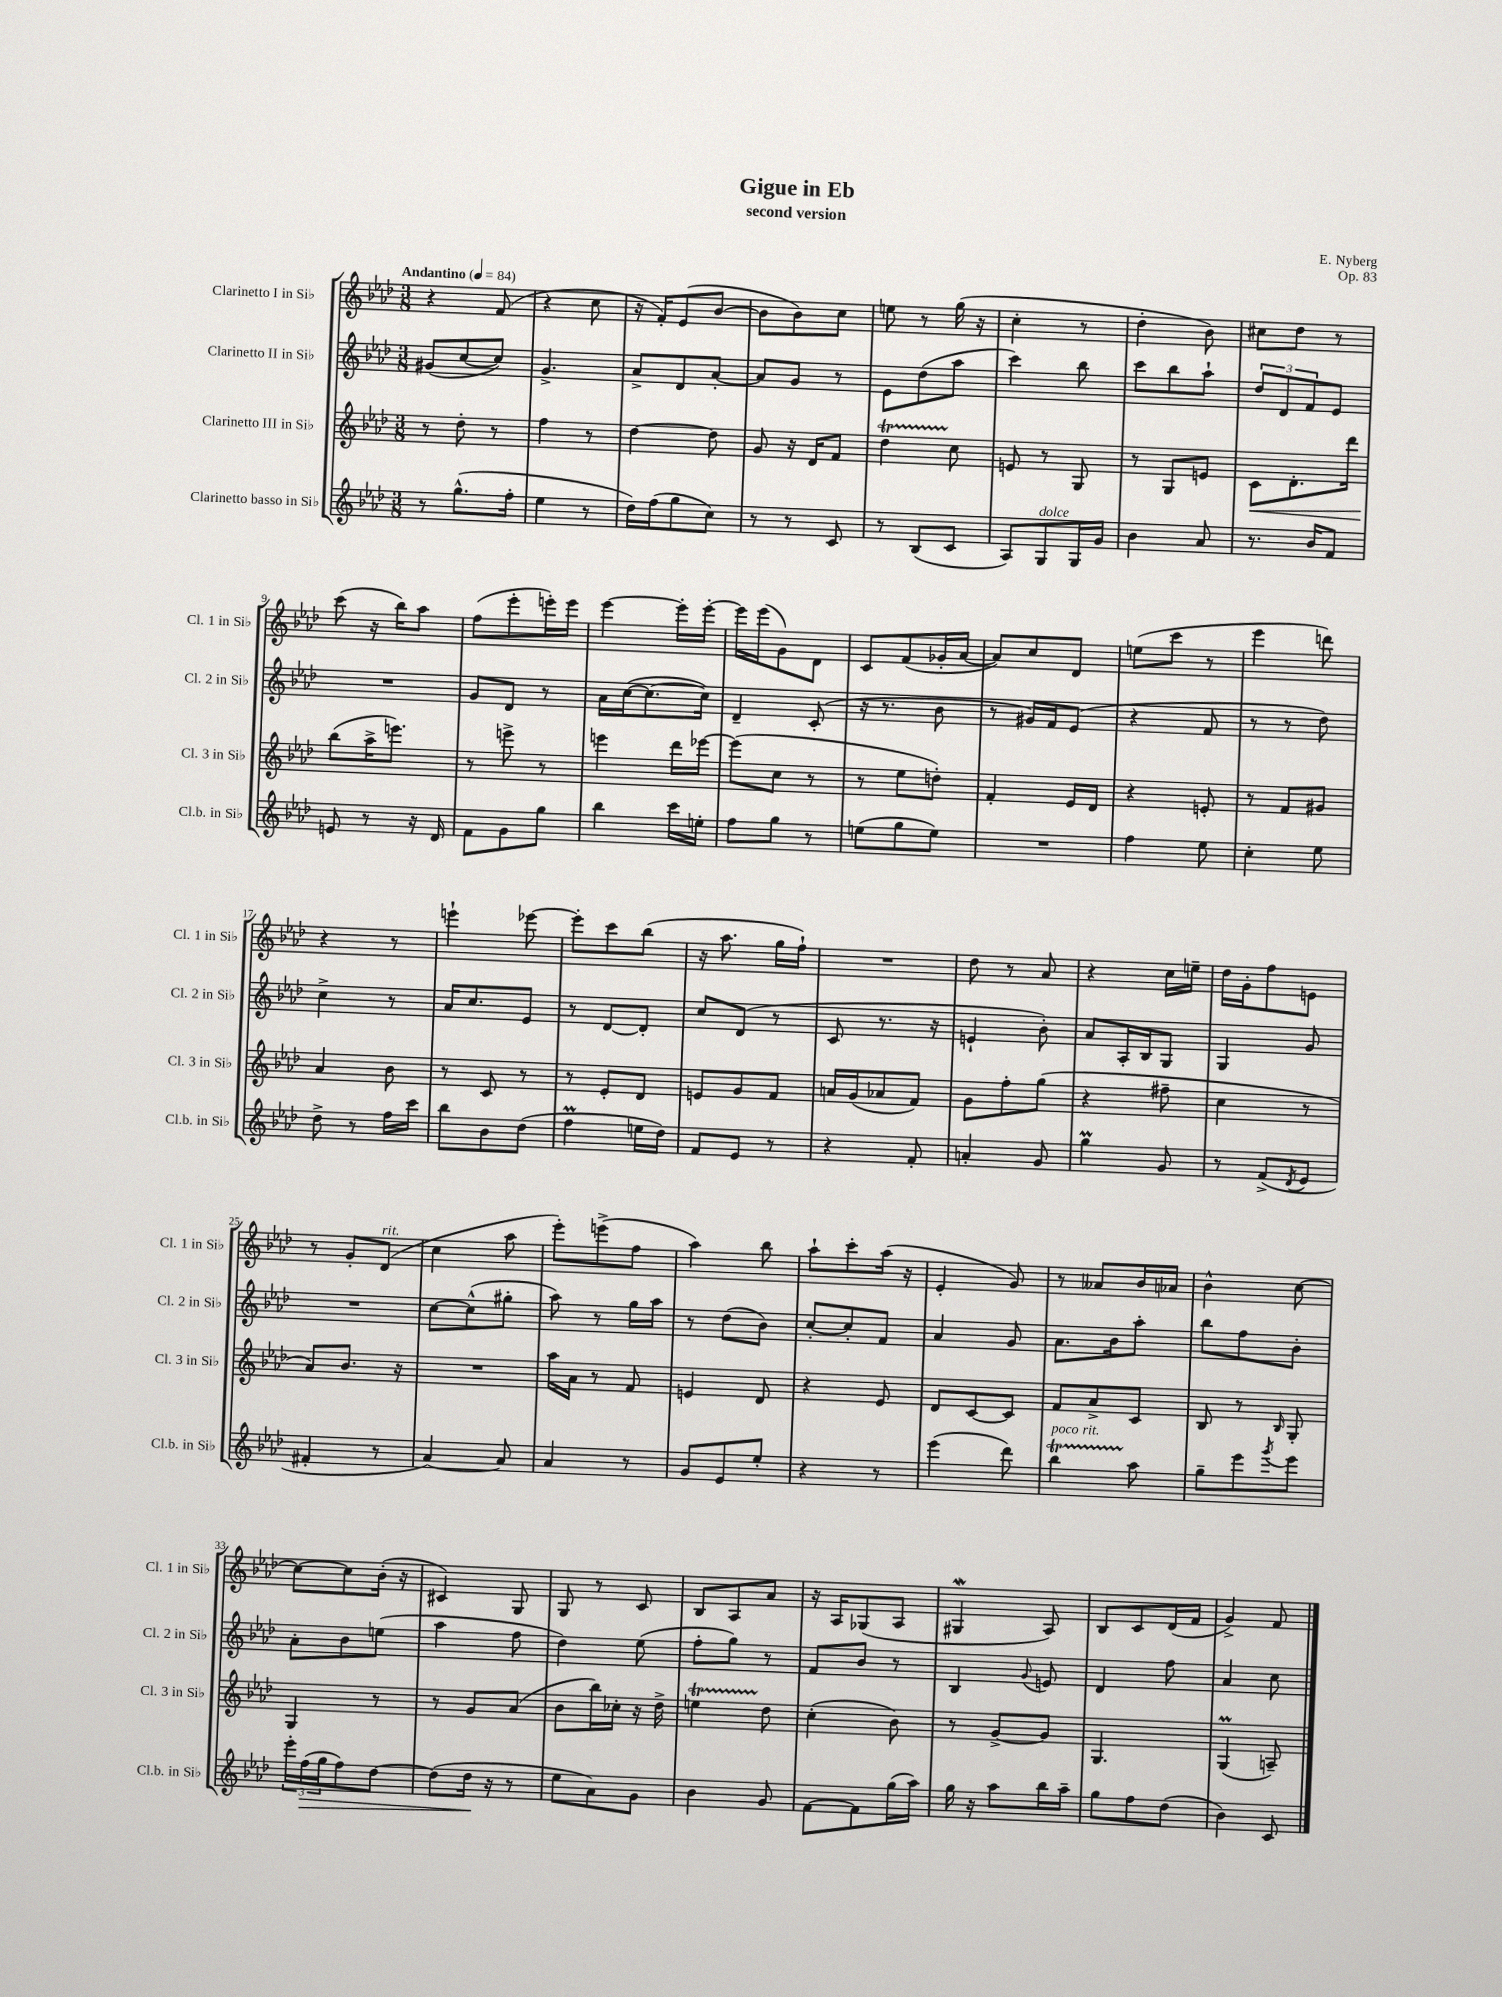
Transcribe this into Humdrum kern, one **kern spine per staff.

**kern	**dynam	**kern	**dynam	**kern	**kern
*part4	*part4	*part3	*part3	*part2	*part1
*staff4	*staff4	*staff3	*staff3	*staff2	*staff1
*I"Clarinetto basso in Si♭	*	*I"Clarinetto III in Si♭	*	*I"Clarinetto II in Si♭	*I"Clarinetto I in Si♭
*I'Cl.b. in Si♭	*	*I'Cl. 3 in Si♭	*	*I'Cl. 2 in Si♭	*I'Cl. 1 in Si♭
*clefG2	*	*clefG2	*	*clefG2	*clefG2
*k[b-e-a-d-]	*	*k[b-e-a-d-]	*	*k[b-e-a-d-]	*k[b-e-a-d-]
*M3/8	*	*M3/8	*	*M3/8	*M3/8
*MM84	*	*MM84	*	*MM84	*MM84
=1	=1	=1	=1	=1	=1
!	!	!	!	!	!LO:TX:a:B:t=Andantino
8r	.	8r	.	(8g#X/L	4r
(8.gg^^\L	.	8dd-'\	.	[8cc/	.
.	.	8r	.	8cc/J])	(8f/
16ff'\Jk	.	.	.	.	.
=2	=2	=2	=2	=2	=2
4ee-\	.	4ff\	.	4.g^/	4r
8r	.	8r	.	.	8cc\
=3	=3	=3	=3	=3	=3
16dd-\LL)	.	[4dd-\	.	8a-^/L	16r
(16ff\J	.	.	.	.	16f'/KL)
8gg\	.	.	.	8d-/	(8e-/
8cc\J)	.	8dd-\]	.	[8a-'/J	[8b-/J
=4	=4	=4	=4	=4	=4
8r	.	8g/	.	8a-/L]	8b-\L]
8r	.	16r	.	8g/J	8b-\)
.	.	16d-/KL	.	.	.
8c/	.	8f/J	.	8r	8cc\J
=5	=5	=5	=5	=5	=5
8r	.	4dd-T\	.	8e-\L	8een\
(8B-/L	.	.	.	(8dd-\	8r
8c/J	.	8cc\	.	8aa-\J	(16gg\
.	.	.	.	.	16r
=6	=6	=6	=6	=6	=6
8A-/L)	.	8en/	.	4ccc\)	4cc'\
!LO:TX:a:i:t=dolce	!	!	!	!	!
8G/	.	8r	.	.	.
16G/L	.	8G/	.	8bb-\	8r
16g/JJ	.	.	.	.	.
=7	=7	=7	=7	=7	=7
4b-\	.	8r	.	8ccc\L	4dd-'\
.	.	8G/L	.	8bb-\	.
8a-/	.	8en/J	.	8aa-`\J	8b-\)
=8	=8	=8	=8	=8	=8
!	!	!	!LO:HP:b	!	!
8.r	.	8c\L	<	12dd-/L	8cc#X\L
.	.	.	.	12d-/	.
.	.	8.d-'\	.	.	8dd-\J
.	.	.	.	12f/	.
16b-/KL	.	.	.	.	.
8f/J	.	.	.	8e-/J	8r
.	.	16ddd-\Jk	.	.	.
!!LO:LB:g=z
=9	=9	=9	=9	=9	=9
8en/	.	(8bb-\L	.	4.r	(8ccc\
8r	.	16aa-^\K	[	.	16r
.	.	8.eeen\J)	.	.	16bb-\KL)
16r	.	.	.	.	8aa-\J
16d-/	.	.	.	.	.
=10	=10	=10	=10	=10	=10
8f\L	.	8r	.	8g/L	(8ff\L
8g\	.	8eeen^\	.	8d-/J	8eee-'\
8gg\J	.	8r	.	8r	16eeen'\L)
.	.	.	.	.	16eee\JJ
=11	=11	=11	=11	=11	=11
4bb-\	.	4eeen\	.	16a-\LL	[4eee-\
.	.	.	.	([16cc\J	.
.	.	.	.	8.cc\_	.
16ccc\LL	.	16ddd-\LL	.	.	16eee-'\LL]
16een'\JJ	.	[16eee-X\JJ	.	16cc\Jk])	[16eee-'\JJ
=12	=12	=12	=12	=12	=12
8ff\L	.	(8eee-\L]	.	4d-~/	16eee-\LL]
.	.	.	.	.	(16eee-\J
8gg\J	.	8cc\J	.	.	8g\)
8r	.	8r	.	(8c'/	8d-\J
=13	=13	=13	=13	=13	=13
(8een\L	.	8r	.	16r	8c/L
.	.	.	.	8.r	.
8gg\	.	8ee-\L	.	.	(8f/
8ee\J)	.	8ddn'\J)	.	8b-\	16g-X'/L
.	.	.	.	.	[16a-/JJ
=14	=14	=14	=14	=14	=14
4.r	.	4f'/	.	8r	8a-/L])
.	.	.	.	16g#X/LL)	8cc/
.	.	.	.	16f/J	.
.	.	16e-/LL	.	(8e-/J	8d-/J
.	.	16d-/JJ	.	.	.
=15	=15	=15	=15	=15	=15
4ff\	.	4r	.	4r	(8een\L
.	.	.	.	.	8ccc\J
8ee-\	.	8en'/	.	8f/	8r
=16	=16	=16	=16	=16	=16
4cc'\	.	8r	.	8r	4eee-\
.	.	8f/L	.	8r	.
8ee-\	.	8g#X/J	.	8dd-\)	8dddn\)
!!LO:LB:g=z
=17	=17	=17	=17	=17	=17
8dd-^\	.	4a-/	.	4cc^\	4r
8r	.	.	.	.	.
16ff\LL	.	8b-\	.	8r	8r
16ccc\JJ	.	.	.	.	.
=18	=18	=18	=18	=18	=18
8bb-\L	.	8r	.	16a-/KL	4eeen`\
.	.	.	.	8.cc/	.
8b-\	.	8c/	.	.	.
(8dd-\J	.	8r	.	8e-/J	[8eee-X\
=19	=19	=19	=19	=19	=19
4ffM\	.	8r	.	8r	8eee-'\L]
.	.	8e-'/L	.	[8d-/L	8ccc\
16een\LL	.	8d-/J	.	8d-'/J]	(8bb-\J
16dd-\JJ)	.	.	.	.	.
=20	=20	=20	=20	=20	=20
8f/L	.	8en/L	.	8cc/L	16r
.	.	.	.	.	8.aa-\
8e-/J	.	8g/	.	(8d-/J	.
8r	.	8f/J	.	8r	16gg\LL
.	.	.	.	.	16ff`\JJ)
=21	=21	=21	=21	=21	=21
4r	.	16an/LL	.	8c/	4.r
.	.	(16g/J	.	.	.
.	.	8a-X/	.	8.r	.
8f'/	.	8f/J)	.	.	.
.	.	.	.	16r	.
=22	=22	=22	=22	=22	=22
4an'/	.	8g\L	.	4en`/	8dd-\
.	.	8ff'\	.	.	8r
8g/	.	(8gg\J	.	8b-'\)	8a-/
=23	=23	=23	=23	=23	=23
4ggm\	.	4r	.	8a-/L	4r
.	.	.	.	16A-'/L	.
.	.	.	.	16B-/J	.
8g/	.	8ff#X~\	.	8G/J	16cc\LL
.	.	.	.	.	16een~\JJ
=24	=24	=24	=24	=24	=24
8r	.	4cc\	.	4G/	16dd-\LL
.	.	.	.	.	16g'\J
(8f^/L	.	.	.	.	8ff\
8qd-/	.	.	.	.	.
8e-/J	.	8r	.	8g/	8en\J
!!LO:LB:g=z
=25	=25	=25	=25	=25	=25
4f#X'/	.	8a-/L)	.	4.r	8r
.	.	8.b-/J	.	.	8g'/L
!	!	!	!	!	!LO:TX:a:i:t=rit.
8r	.	.	.	.	(8d-/J
.	.	16r	.	.	.
=26	=26	=26	=26	=26	=26
[4a-/)	.	4.r	.	[8cc\L	4cc\
.	.	.	.	(8cc^^\]	.
8a-/]	.	.	.	8gg#X'\J	8aa-\
=27	=27	=27	=27	=27	=27
4a-/	.	16aa-\LL	.	8aa-\)	8eee-'\L)
.	.	16a-\JJ	.	.	.
.	.	8r	.	8r	(8eeen^\
8r	.	8f/	.	16gg\LL	8ff\J
.	.	.	.	16aa-\JJ	.
=28	=28	=28	=28	=28	=28
8g/L	.	4en/	.	8r	4aa-\)
8e-/	.	.	.	(8dd-\L	.
8ee-'/J	.	8d-/	.	8b-\J)	8bb-\
=29	=29	=29	=29	=29	=29
4r	.	4r	.	[8cc'/L	8aa-`\L
.	.	.	.	8cc'/]	8ccc'\
8r	.	8e-/	.	8f/J	(16aa-\Jk
.	.	.	.	.	16r
=30	=30	=30	=30	=30	=30
(4eee-\	.	8d-/L	.	4a-/	4e-'/
.	.	[8c/	.	.	.
8ddd-\)	.	8c/J]	.	8g/	8g/)
=31	=31	=31	=31	=31	=31
!LO:TX:a:i:t=poco rit.	!	!	!	!	!
4bb-T\	.	8f/L	.	8.a-\L	8r
.	.	8a-^/	.	.	8a--X/L
.	.	.	.	16b-\k	.
8aa-\	.	8c/J	.	8aa-'\J	16b-/L
.	.	.	.	.	16a-X/JJ
=32	=32	=32	=32	=32	=32
8gg~\L	.	8B-/	.	8bb-\L	4b-^^\
8eee-\	.	8r	.	8ff\	.
8qggg/	.	16qqB-/	.	.	.
8eee-\J	.	8G'/	.	8b-'\J	[8cc\
!!LO:LB:g=z
=33	=33	=33	=33	=33	=33
24eee-'\LL	.	4G/	.	8a-'\L	8cc\L_
!	!LO:HP:b	!	!	!	!
(24ff\	>	.	.	.	.
24gg\J	.	.	.	.	.
8ff\)	.	.	.	8b-\	8cc\]
[8dd-\J	.	8r	.	(8een\J	(16b-'\Jk
.	.	.	.	.	16r
=34	=34	=34	=34	=34	=34
(8dd-\L]	.	8r	.	4aa-\	4c#X/)
16dd-\Jk	.	8g/L	.	.	.
16r	]	.	.	.	.
8r	.	(8a-/J	.	8ff\	8G/
=35	=35	=35	=35	=35	=35
8ee-\L	.	8b-\L	.	4dd-\)	8G/
8a-\)	.	16bb-\L)	.	.	8r
.	.	16cc-X'\JJ	.	.	.
8g\J	.	16r	.	(8ee-\	8c/
.	.	16dd-^\	.	.	.
=36	=36	=36	=36	=36	=36
4b-\	.	4eent\	.	8ff'\L	8B-/L
.	.	.	.	8gg\J)	8A-/
8g/	.	8dd-\	.	8r	8a-/J
=37	=37	=37	=37	=37	=37
[8f\L	.	(4cc'\	.	8f/L	16r
.	.	.	.	.	16A-/KL
8f\]	.	.	.	8b-/J	(8G-X/
(16gg\L	.	8b-\)	.	8r	8A-/J
16aa-\JJ)	.	.	.	.	.
=38	=38	=38	=38	=38	=38
16gg\	.	8r	.	4B-/	4G#XW/
16r	.	.	.	.	.
8aa-\L	.	[8g^/L	.	.	.
.	.	.	.	8qqg/	.
16bb-\L	.	8g/J]	.	8en/	8A-/)
16aa-~\JJ	.	.	.	.	.
=39	=39	=39	=39	=39	=39
8gg\L	.	4.G/	.	4d-/	8B-/L
8ff\	.	.	.	.	8c/
(8dd-\J	.	.	.	8ff\	(16d-/L
.	.	.	.	.	16f/JJ
=40	=40	=40	=40	=40	=40
4b-\)	.	(4Gm/	.	4a-/	4g^/)
8c/	.	8An~/)	.	8cc\	8f/
==	==	==	==	==	==
*-	*-	*-	*-	*-	*-
